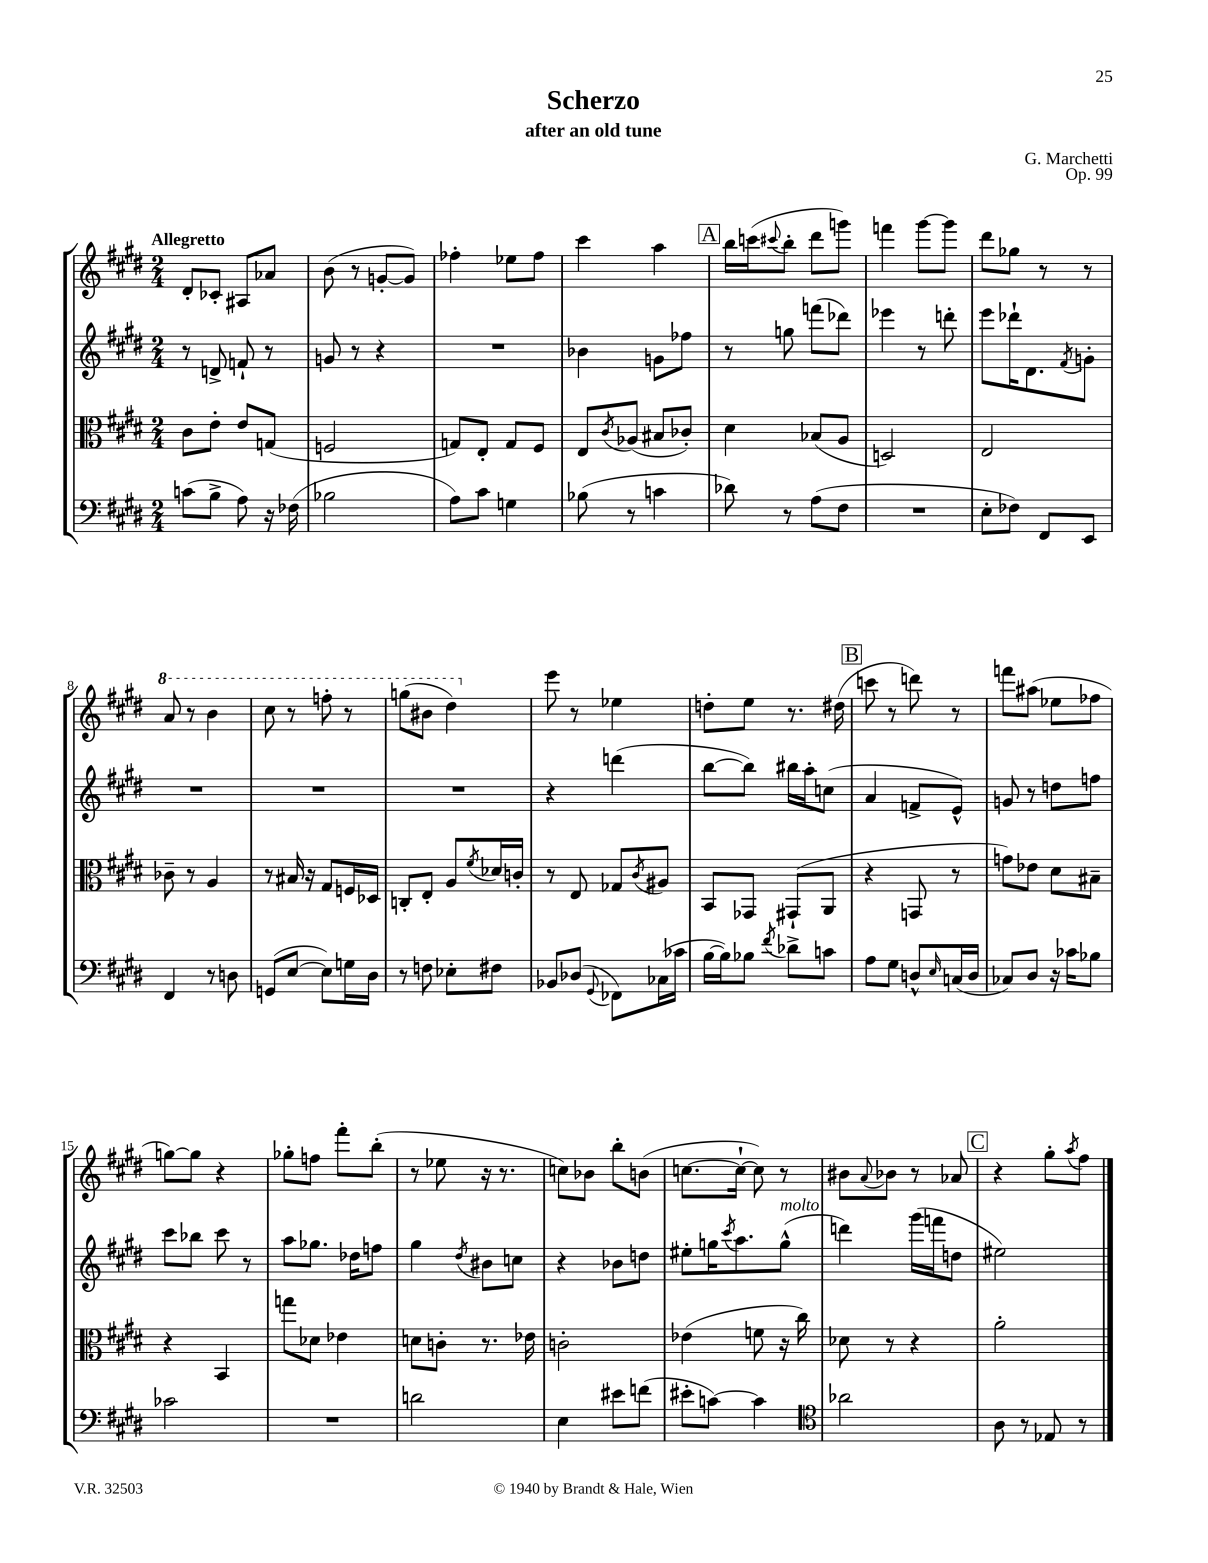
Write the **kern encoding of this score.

**kern	**kern	**kern	**kern
*staff4	*staff3	*staff2	*staff1
*clefF4	*clefC3	*clefG2	*clefG2
*k[f#c#g#d#]	*k[f#c#g#d#]	*k[f#c#g#d#]	*k[f#c#g#d#]
*M2/4	*M2/4	*M2/4	*M2/4
(8c	8c#	8r	8d#'
8B^	8e'	8d^	8c-'
8A)	8e	8f`	8A#
16r	(8G	8r	8a-
(16F-	.	.	.
=	=	=	=
2B-	2F	8g	(8b
.	.	8r	8r
.	.	4r	[8g'
.	.	.	8g])
=	=	=	=
8A)	8G)	2r	4ff-'
8c#	8E'	.	.
4G	8G	.	8ee-
.	8F#	.	8ff-
=	=	=	=
(8B-	8E	4b-	4ccc#
.	8qc#	.	.
8r	(8A-	.	.
4c	8B#	8g	4aa
.	8c-')	8ff-	.
=	=	=	=
8d-)	4d#	8r	16bb
.	.	.	(16ccc
.	.	.	8qqccc#
8r	.	8gg	8bb'
(8A	(8B-	(8fff	8ddd#
8F#	8A	8ddd-)	8ggg)
=	=	=	=
2r	2D)	4eee-	4fff
.	.	8r	[8ggg#
.	.	8ddd'	8ggg#]
=	=	=	=
8E'	2E	8eee	8ddd#
8F-)	.	16ddd-`	8gg-
.	.	8.d#	.
8FF#	.	.	8r
.	.	8qf#	.
8EE	.	8g'	8r
=	=	=	=
4FF#	8c-~	2r	8aa
.	8r	.	8r
8r	4A	.	4bb
8D	.	.	.
=	=	=	=
(8GG	8r	2r	8ccc#
[8E	16B#	.	8r
.	16r	.	.
8E])	8G#	.	8fff'
16G	16F	.	8r
16D#	16D-	.	.
=	=	=	=
8r	8C'	2r	(8ggg
8F	8E'	.	8bb#
8E-'	8A	.	4ddd#)
.	8qf#	.	.
8F#	16d-	.	.
.	16c'	.	.
=	=	=	=
8BB-	8r	4r	8eee
(8D-	8E	.	8r
8qqGG#	.	.	.
8FF-)	8G-	(4ddd	4ee-
.	8qc#	.	.
(16C-	8A#	.	.
16c-	.	.	.
=	=	=	=
[16B	8BB	[8bb	8dd'
16B])	.	.	.
8B-	8GG-	8bb])	8ee
8qf#	.	.	.
8d-^	(8GG#`	16bb#	8.r
.	.	16aa'	.
8c	8AA	(8cc	.
.	.	.	(16dd#
=	=	=	=
8A	4r	4a	8ccc
8G#	.	.	8r
8D^^	8GG	8f^	8ddd)
16qqE	.	.	.
(16C	8r	8e^^)	8r
16D	.	.	.
=	=	=	=
8C-)	8g)	8g	8fff
8D#	8e-	8r	(8aa#
16r	8d#	8dd	8ee-
16c-	.	.	.
8B-	8B#~	8ff	8ff-
=	=	=	=
2c-	4r	8ccc#	[8gg)
.	.	8bb-	8gg]
.	4BB	8ccc#	4r
.	.	8r	.
=	=	=	=
2r	8gg	8aa	8gg-'
.	8d-	8.gg-	8ff
.	4e-	.	8fff#'
.	.	16dd-	.
.	.	8ff	(8bb'
=	=	=	=
2d	8d	4gg#	8r
.	8c'	.	8ee-
.	.	8qdd#	.
.	8.r	8b#	16r
.	.	.	8.r
.	.	8cc	.
.	16e-	.	.
=	=	=	=
4E	2c'	4r	8cc)
.	.	.	8b-
8e#	.	8b-	8bb'
(8f	.	8dd	(8b
=	=	=	=
8e#'	(4e-	8ee#'	[8.cc
[8c)	.	16gg	.
.	.	8qccc#	.
.	.	8.aa	16cc`_
4c]	8f	.	8cc])
.	16r	(8gg^^	8r
.	16cc#)	.	.
=	=	=	=
*clefC4	*	*	*
2a-	8d-	4ddd)	8b#
.	.	.	8qqa
.	8r	.	8b-
.	4r	(16ggg#	8r
.	.	16fff	.
.	.	8dd	8a-
=	=	=	=
8A	2a'	2ee#)	4r
8r	.	.	.
8E-	.	.	8gg#'
.	.	.	8qaa
8r	.	.	8ff#
==	==	==	==
*-	*-	*-	*-
